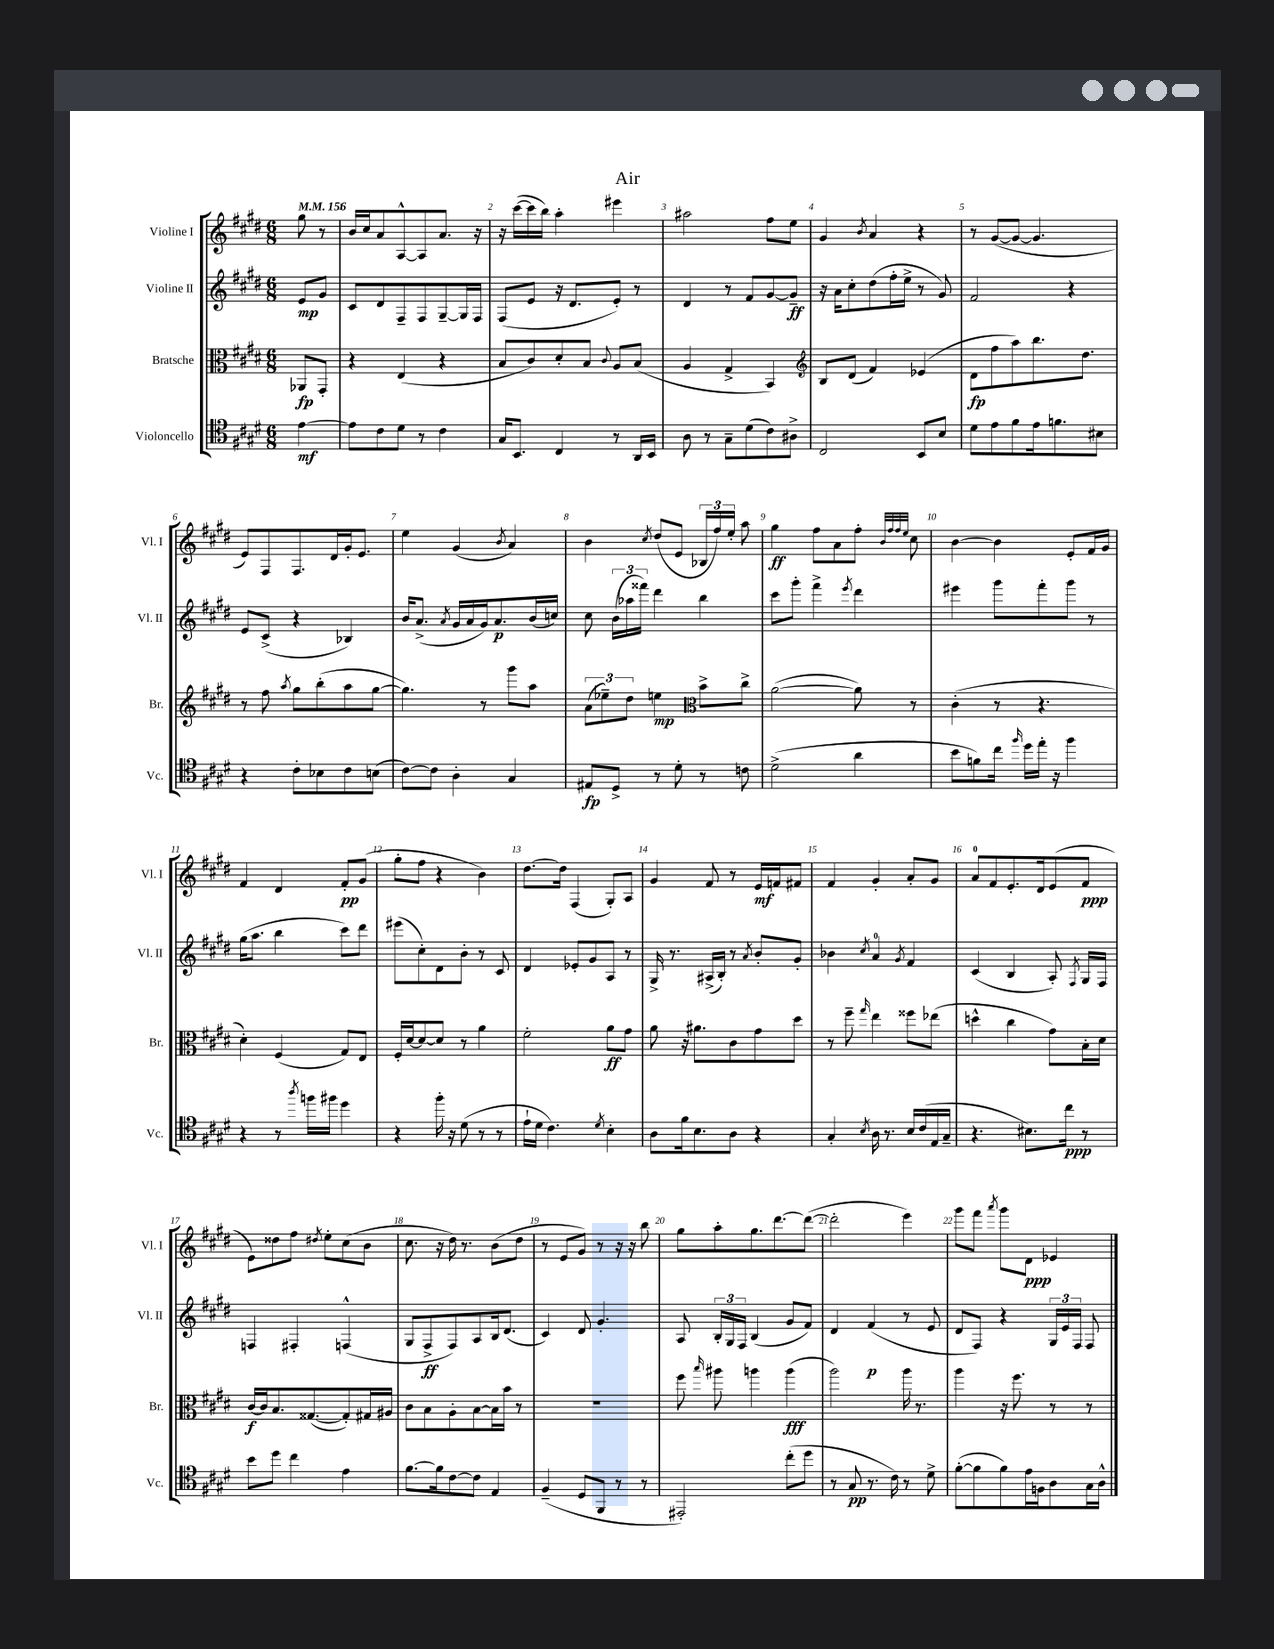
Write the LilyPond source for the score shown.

\header { title = "Air" }
<<
\new StaffGroup <<
\new Staff = "s0" \with { instrumentName = "Violine I" shortInstrumentName = "Vl. I" } {
    \clef treble \key e \major \numericTimeSignature \time 6/8 \partial 4 \tempo 4 = 156
    \autoBeamOff gis''8 r8 |
    b'16[ cis''16 a'8 a8~-^ a8 a'8.] r16 |
    r16 cis'''16[~( cis'''16 b''16]) a''4-. eis'''4 |
    ais''2 fis''8[ e''8] |
    gis'4 \acciaccatura { b'8 } a'4 r4 |
    r8 gis'8[~( gis'8]~ gis'4. |
    e'8[) fis8 fis8. dis'16 gis'16-. e'8.] |
    e''4 gis'4( \acciaccatura { b'8 } a'4) |
    b'4 \acciaccatura { cis''8 } dis''8[( e'8] \tuplet 3/2 { bes16[ fis''16) e''16]-. } a''8 |
    gis''4\ff fis''8[ a'8 fis''8]-. \grace { b'32[ fis''32 fis''32 e''32] } cis''8 |
    b'4~ b'4 e'8[-. fis'16 gis'16] |
    fis'4 dis'4 fis'8[-.\pp gis'8]( |
    gis''8[-. fis''8] r4 b'4) |
    dis''8.[~ dis''16] fis4( gis8[-.) a8] |
    gis'4 fis'8 r8 e'16[\mf f'16 fis'8] |
    fis'4 gis'4-. a'8[-. gis'8] |
    a'8[-0 fis'8 e'8.-. dis'16 e'8( fis'8]\ppp |
    e'8[) disis''8 fis''8] \acciaccatura { dis''8 } e''8[-. cis''8( b'8] |
    cis''8. r16 dis''16) r8. b'8[( dis''8] |
    r8 e'8[ gis'8]) r8 r16 r16 b''8 |
    gis''8[ a''8-. gis''8. dis'''8.~ dis'''8]~( |
    dis'''2-. e'''4) |
    gis'''8[ fis'''8] \acciaccatura { a'''8 } gis'''8[ dis'8]\ppp ees'4 \bar "|." |
}
\new Staff = "s1" \with { instrumentName = "Violine II" shortInstrumentName = "Vl. II" } {
    \clef treble \key e \major \numericTimeSignature \time 6/8 \partial 4
    \autoBeamOff e'8[\mp gis'8] |
    cis'8[ dis'8 fis8-- fis8 gis8~-- gis16 fis16] |
    fis8[( e'8] r16 dis'8.[ e'8]-.) r8 |
    dis'4 r8 fis'8[ gis'8~ gis'8]--\ff |
    r16 a'16[ cis''8-. dis''8( fis''16-. e''16]-> r8 gis'8) |
    fis'2 r4 |
    e'8[ cis'8]->( r4 bes4) |
    b'16[ a'8.]->( \acciaccatura { a'8 } gis'16[ a'16 gis'16) a'8.\p b'16( c''16]) |
    cis''8 \tuplet 3/2 { b'16[( aes''16 fisis'''16]) } dis'''4 b''4 |
    cis'''8[ gis'''8]-. fis'''4-> \acciaccatura { e'''8 } dis'''4 |
    eis'''4 gis'''8[ fis'''8-. gis'''8] r8 |
    gis''16[( a''8.] b''4 cis'''8[) dis'''8] |
    eis'''8[( cis''8-.) dis'8 b'8]-. r8 cis'8 |
    dis'4 ees'8[-. gis'8 a8] r8 |
    gis16-> r8. ais16[->( b16]-.) r8 \acciaccatura { a'8 } b'8[-. gis'8]-. |
    bes'4 \acciaccatura { cis''8 } a'4-0 \acciaccatura { gis'8 } fis'4 |
    cis'4( b4 a8-.) \acciaccatura { fis8 } gis16[ fis16] |
    f4 fis4-. f4-^( |
    gis8[ fis8->\ff fis8) a8 b16 dis'8.]( |
    cis'4) dis'8 gis'4.-. |
    a8 \tuplet 3/2 { b16[-. gis16 fis16] } b4( gis'8[ fis'8]) |
    dis'4 fis'4\p( r8 e'8 |
    dis'8[ fis8]) r4 \tuplet 3/2 { gis16[ e'16 fis16] } fis8 \bar "|." |
}
\new Staff = "s2" \with { instrumentName = "Bratsche" shortInstrumentName = "Br." } {
    \clef alto \key e \major \numericTimeSignature \time 6/8 \partial 4
    \autoBeamOff aes,8[\fp gis,8]-. |
    r4 e4( r4 |
    b8[ cis'8) dis'8-. b8] \appoggiatura { cis'8 } a8[ b8]( |
    a4 gis4-> b,4) |
    \clef treble b8[ dis'8]( fis'4) ees'4( |
    dis'8[\fp fis''8 a''8) b''8. dis''8.] |
    r8 fis''8 \acciaccatura { a''8 } gis''8[ b''8-.( a''8 gis''8]~ |
    gis''4.) r8 gis'''8[ a''8] |
    \tuplet 3/2 { a'8[( ees''8--) dis''8] } e''4\mp \clef alto b'8[-> cis''8]-> |
    a'2~( a'8) r8 |
    cis'4-.( r8 r4. |
    dis'4-.) fis4( gis8[) e8] |
    fis16[-. dis'16~ dis'8~ dis'8] r8 a'4 |
    fis'2-. a'8[\ff gis'8] |
    a'8 r16 ais'8.[ cis'8 gis'8 dis''8] |
    r8 fis''8-- \grace { gis''16 } e''4 fisis''8[ ees''8]( |
    d''4-^ cis''4 gis'8[) b16-. dis'16] |
    cis'16[~\f cis'16 b8. gisis8.~( gisis8-.) gis16 ais16] |
    cis'8[ b8 a8-. b8~ b16 b'16] r8 |
    R2. |
    fis''8 \grace { b''16 } ais''8 a''4 a''4\fff( |
    a''2) a''16 r8. |
    a''4 r16 fis''8. r8 r8 \bar "|." |
}
\new Staff = "s3" \with { instrumentName = "Violoncello" shortInstrumentName = "Vc." } {
    \clef tenor \key e \major \numericTimeSignature \time 6/8 \partial 4
    \autoBeamOff e'4~\mf |
    e'8[ cis'8 dis'8] r8 cis'4 |
    gis16[ b,8.] cis4 r8 a,16[ b,16] |
    a8 r8 gis8[-- dis'8( cis'8) ais8]-> |
    cis2 b,8[ b8] |
    dis'8[ e'8 fis'8 e'16 f'8. bis8] |
    r4 cis'8[-. bes8 cis'8 b8]( |
    cis'8[~) cis'8] a4-. gis4 |
    eis8[\fp dis8]-> r8 dis'8-. r8 c'8 |
    dis'2->( a'4 |
    b'8[ f'8) cis''16] \grace { fis''16 } dis''16[ e''16]-. r16 fis''4 |
    r4 r8 \acciaccatura { a''8 } f''16[ fis''16] dis''4 |
    r4 fis''16-. r16 dis'8( r8 r8 |
    e'16[-! dis'16] cis'4.) \acciaccatura { dis'8 } b4-. |
    a8[ fis'16 b8. a8] r4 |
    gis4-. \acciaccatura { b8 } a16 r8. b16[ cis'16( e16 gis16]-- |
    r4. bis8.[) cis''16]\ppp r8 |
    b'8[ dis''8] cis''4 e'4 |
    fis'8.[~ fis'16 cis'8~ cis'8] e4 |
    fis4--( dis8[ fis,8] r8 r8 |
    eis,2-.) cis''8[-.( dis''8] |
    r8 gis8\pp r8. cis'16) r8 dis'8-> |
    fis'8[~-.( fis'8 fis'8) e'16 f16 a8 gis16 a16]-^ \bar "|." |
}
>>
>>
\layout { \context { \Score \override BarNumber.break-visibility = ##(#f #t #t) barNumberVisibility = #all-bar-numbers-visible } }
